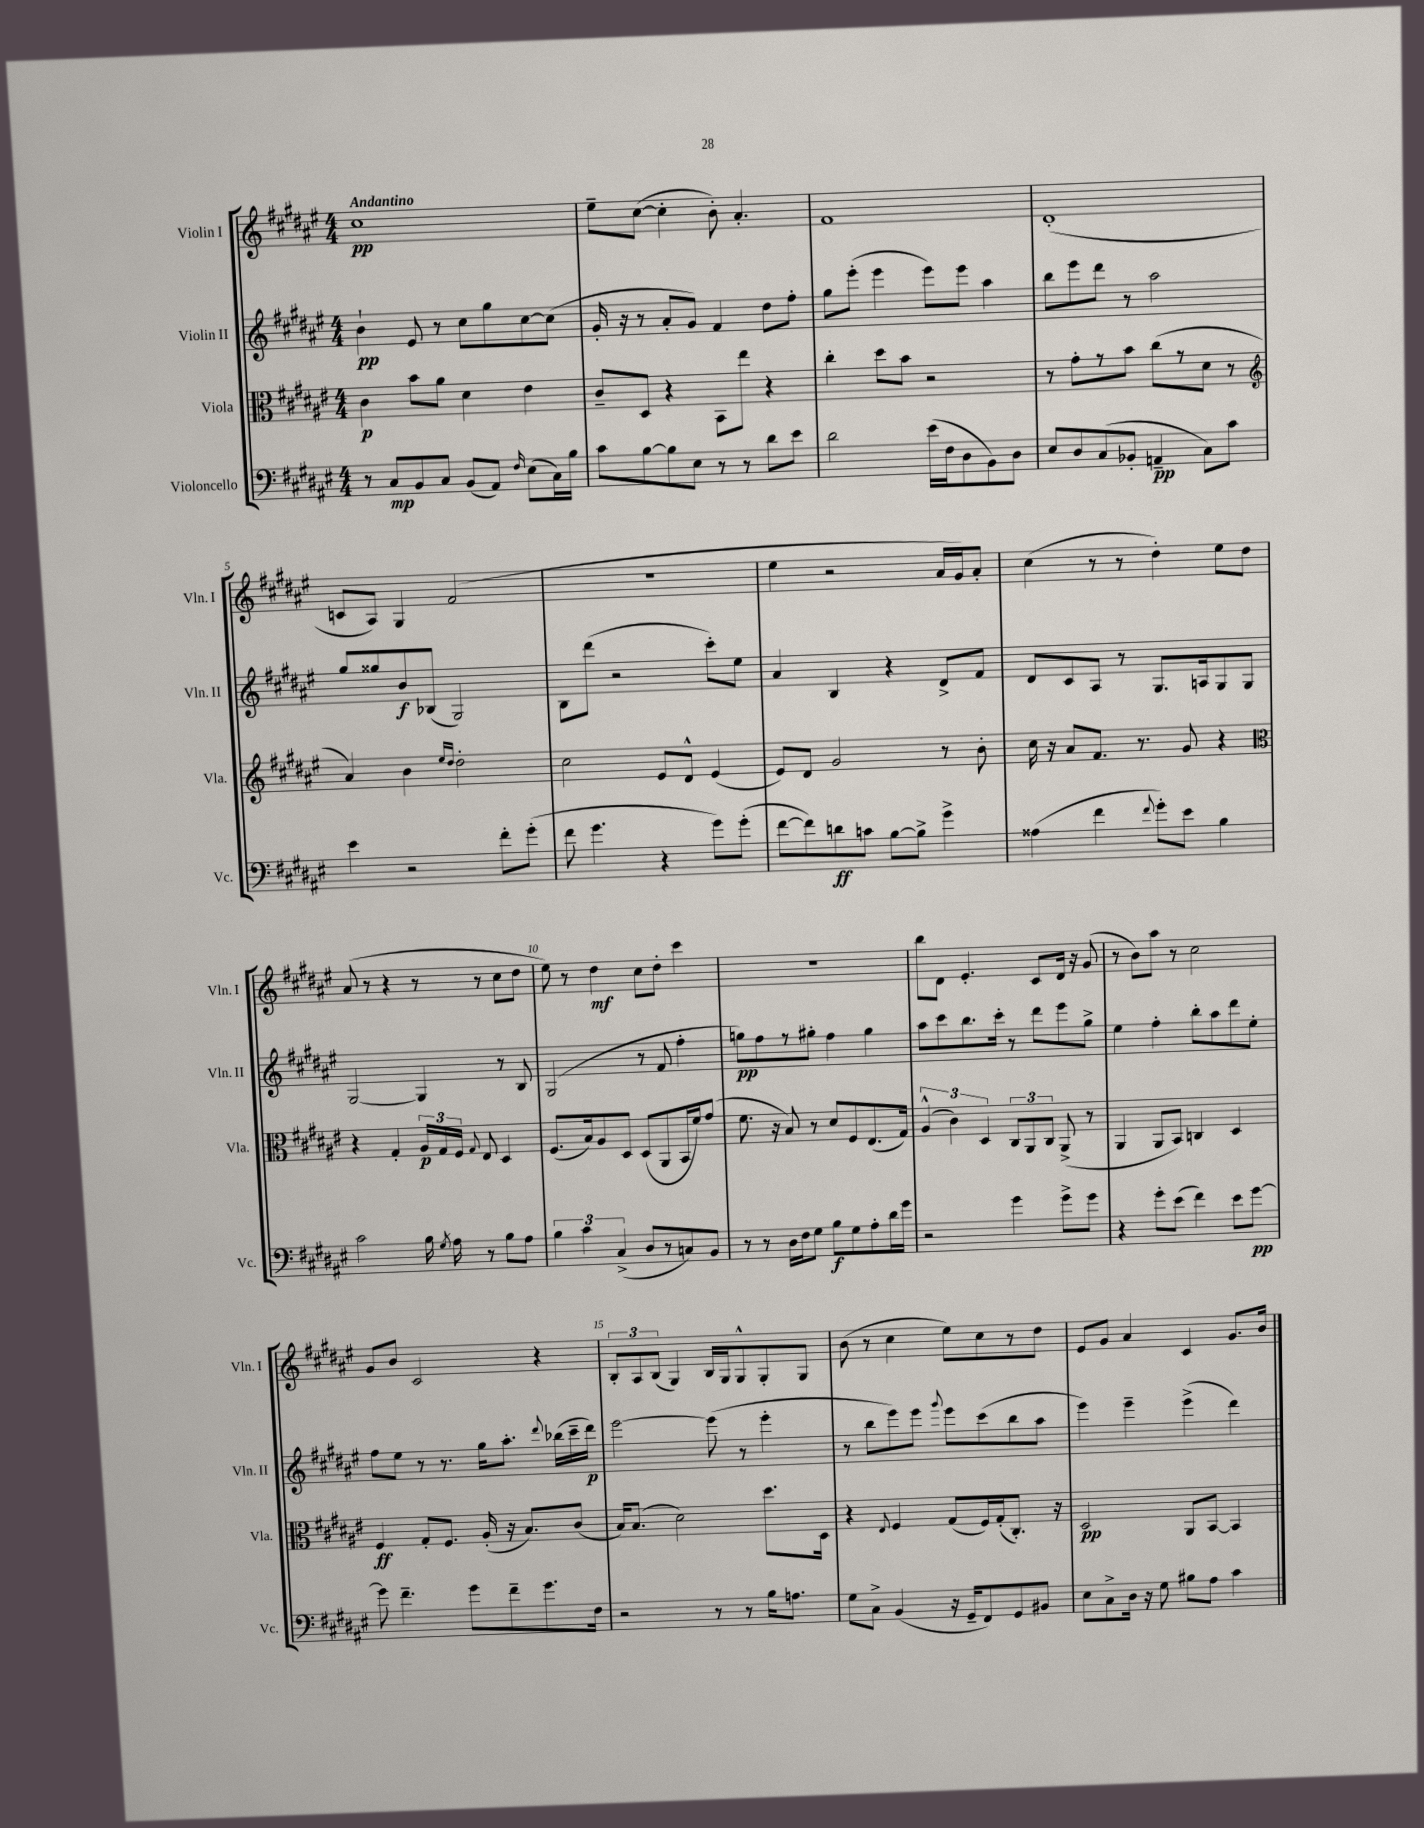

**kern	**dynam	**kern	**dynam	**kern	**dynam	**kern	**dynam
*part4	*part4	*part3	*part3	*part2	*part2	*part1	*part1
*staff4	*staff4	*staff3	*staff3	*staff2	*staff2	*staff1	*staff1
*I"Violoncello	*	*I"Viola	*	*I"Violin II	*	*I"Violin I	*
*I'Vc.	*	*I'Vla.	*	*I'Vln. II	*	*I'Vln. I	*
*clefF4	*	*clefC3	*	*clefG2	*	*clefG2	*
*k[f#c#g#d#a#e#]	*	*k[f#c#g#d#a#e#]	*	*k[f#c#g#d#a#e#]	*	*k[f#c#g#d#a#e#]	*
*M4/4	*	*M4/4	*	*M4/4	*	*M4/4	*
=1	=1	=1	=1	=1	=1	=1	=1
!	!	!	!	!	!	!LO:TX:a:B:t=Andantino	!
8r	.	4c#\	p	4b`\	pp	1cc#	pp
8C#/L	mp	.	.	.	.	.	.
8BB/	.	8b\L	.	8e#/	.	.	.
8C#/J	.	8a#\J	.	8r	.	.	.
(8BB/L	.	4d#\	.	8cc#\L	.	.	.
8AA#/J)	.	.	.	8gg#\	.	.	.
16qqF#/	.	.	.	.	.	.	.
(8E#\L	.	4e#\	.	[8cc#\	.	.	.
16C#\L)	.	.	.	(8cc#\J]	.	.	.
16B\JJ	.	.	.	.	.	.	.
=2	=2	=2	=2	=2	=2	=2	=2
8c#\L	.	8c#~/L	.	16g#'/	.	8ee#~\L	.
.	.	.	.	16r	.	.	.
[8B\	.	8D#/J	.	8r	.	([8cc#\J	.
8B\]	.	4r	.	8a#'/L	.	4cc#'\]	.
8E#\J	.	.	.	8g#/J)	.	.	.
8r	.	8BB\L	.	4f#/	.	8b'\)	.
8r	.	8ee#\J	.	.	.	4.a#'/	.
8d#\L	.	4r	.	8dd#\L	.	.	.
8e#\J	.	.	.	8ff#'\J	.	.	.
=3	=3	=3	=3	=3	=3	=3	=3
2d#\	.	4cc#'\	.	8gg#\L	.	1f#	.
.	.	.	.	(8eee#'\J	.	.	.
.	.	8dd#\L	.	4eee#\	.	.	.
.	.	8b\J	.	.	.	.	.
(16e#\LL	.	2r	.	8eee#\L)	.	.	.
16F#\J	.	.	.	.	.	.	.
8D#\	.	.	.	8eee#\J	.	.	.
8BB\)	.	.	.	4aa#\	.	.	.
8D#\J	.	.	.	.	.	.	.
=4	=4	=4	=4	=4	=4	=4	=4
8E#/L	.	8r	.	8bb\L	.	(1d#'	.
8D#/	.	8g#'\L	.	8eee#\	.	.	.
(8C#/	.	8r	.	8ddd#\J	.	.	.
8BB-X'/J	.	8b\J	.	8r	.	.	.
4AAn~/	pp	(8cc#\L	.	2aa#\	.	.	.
.	.	8r	.	.	.	.	.
8C#\L)	.	8d#\J	.	.	.	.	.
8c#\J	.	8r	.	.	.	.	.
!!LO:LB:g=z
=5	=5	=5	=5	=5	=5	=5	=5
*	*	*clefG2	*	*	*	*	*
4e#\	.	4a#/)	.	8gg#/L	.	8cn/L	.
.	.	.	.	8gg##X/	.	8A#/J)	.
2r	.	4b\	.	8b/	f	4G#/	.
.	.	.	.	(8B-X/J	.	.	.
.	.	16qqee#/LL	.	.	.	.	.
.	.	16qqdd#/JJ	.	.	.	.	.
.	.	2dd#'\	.	2G#/)	.	(2f#/	.
8f#'\L	.	.	.	.	.	.	.
(8g#'\J	.	.	.	.	.	.	.
=6	=6	=6	=6	=6	=6	=6	=6
8f#\	.	2cc#\	.	8B\L	.	1r	.
4.g#\	.	.	.	(8ddd#\J	.	.	.
.	.	.	.	2r	.	.	.
4r	.	8e#/L	.	.	.	.	.
.	.	8d#^^/J	.	.	.	.	.
8g#\L)	.	(4e#/	.	8ccc#'\L)	.	.	.
(8g#'\J	.	.	.	8ee#\J	.	.	.
=7	=7	=7	=7	=7	=7	=7	=7
[8f#\L	.	8e#/L)	.	4a#/	.	4ee#\	.
8f#\])	.	8d#/J	.	.	.	.	.
8dn\	ff	2g#/	.	4B/	.	2r	.
8cn\J	.	.	.	.	.	.	.
[8B\L	.	.	.	4r	.	.	.
8B^\J]	.	.	.	.	.	.	.
4g#^\	.	8r	.	8d#^/L	.	16a#/LL	.
.	.	.	.	.	.	16g#/J)	.
.	.	8b'\	.	8f#/J	.	8a#'/J	.
=8	=8	=8	=8	=8	=8	=8	=8
(4A##X\	.	16cc#\	.	8d#/L	.	(4cc#\	.
.	.	16r	.	.	.	.	.
.	.	8a#/L	.	8c#/	.	.	.
4f#\	.	8.f#/J	.	8A#/J	.	8r	.
.	.	.	.	8r	.	8r	.
.	.	8.r	.	.	.	.	.
8qqf#/	.	.	.	.	.	.	.
8g#'\L)	.	.	.	8.G#/L	.	4dd#'\)	.
8e#\J	.	8g#/	.	.	.	.	.
.	.	.	.	16An/k	.	.	.
4B\	.	4r	.	8G#/	.	8ee#\L	.
.	.	.	.	8G#/J	.	8dd#\J	.
!!LO:LB:g=z
=9	=9	=9	=9	=9	=9	=9	=9
*	*	*clefC3	*	*	*	*	*
2c#\	.	4r	.	[2G#/	.	(8a#/	.
.	.	.	.	.	.	8r	.
.	.	4G#'/	.	.	.	4r	.
16B\	.	24A#/LL	p	4G#/]	.	8r	.
.	.	24G#/	.	.	.	.	.
8qG#/	.	.	.	.	.	.	.
16A#\	.	.	.	.	.	.	.
.	.	24F#/JJ	.	.	.	.	.
.	.	8qqG#/	.	.	.	.	.
8r	.	8E#/	.	.	.	8r	.
8B\L	.	4D#/	.	8r	.	8cc#\L	.
8A#\J	.	.	.	8B/	.	8dd#\J	.
=10	=10	=10	=10	=10	=10	=10	=10
6B\	.	(8.F#/L	.	(2G#/	.	8ee#\)	.
.	.	.	.	.	.	8r	.
6c#\	.	.	.	.	.	.	.
.	.	16B/k)	.	.	.	.	.
.	.	8A#/	.	.	.	4dd#\	mf
(6C#^/	.	.	.	.	.	.	.
.	.	8D#/J	.	.	.	.	.
8D#/L	.	(8D#/L	.	8r	.	8cc#\L	.
8r	.	8AA#/	.	8f#/	.	8dd#'\J	.
8Cn/)	.	16BB/L	.	4ff#'\	.	4ccc#\	.
.	.	16f#/J)	.	.	.	.	.
8BB/J	.	(8g#/J	.	.	.	.	.
=11	=11	=11	=11	=11	=11	=11	=11
8r	.	8.f#\	.	8ggn\L)	pp	1r	.
8r	.	.	.	8ff#\	.	.	.
.	.	16r	.	.	.	.	.
16D#\LL	.	8B/)	.	8r	.	.	.
16F#\J	.	.	.	.	.	.	.
8G#\J	.	8r	.	8gg#X'\J	.	.	.
8B\L	f	8d#/L	.	4ff#\	.	.	.
8G#\	.	8F#/	.	.	.	.	.
8A#'\	.	(8.E#/	.	4gg#\	.	.	.
16d#\L	.	.	.	.	.	.	.
16g#\JJ	.	16G#/Jk)	.	.	.	.	.
=12	=12	=12	=12	=12	=12	=12	=12
2r	.	(6A#^^/	.	8aa#\L	.	8bb\L	.
.	.	.	.	8ccc#\	.	8d#\J	.
.	.	6c#\)	.	.	.	.	.
.	.	.	.	8.bb\	.	4.e#'/	.
.	.	6D#/	.	.	.	.	.
.	.	.	.	16ccc#'\Jk	.	.	.
4g#\	.	12C#/L	.	8r	.	.	.
.	.	12AA#/	.	.	.	.	.
.	.	.	.	8ddd#\L	.	8c#/L	.
.	.	12C#/J	.	.	.	.	.
8g#^\L	.	(8AA#^/	.	8eee#\	.	16d#/Jk	.
.	.	.	.	.	.	16r	.
8g#\J	.	8r	.	8gg#^\J	.	(8g#/	.
=13	=13	=13	=13	=13	=13	=13	=13
4r	.	4AA#/	.	4ee#\	.	8r	.
.	.	.	.	.	.	8b\L)	.
8g#'\L	.	8AA#/L	.	4ff#'\	.	8aa#\J	.
(8e#\J	.	8BB/J)	.	.	.	8r	.
4f#\)	.	4Cn/	.	8bb'\L	.	2cc#\	.
.	.	.	.	8aa#\	.	.	.
8e#\L	.	4D#/	.	8ddd#\	.	.	.
[8g#\J	pp	.	.	8ee#'\J	.	.	.
!!LO:LB:g=z
=14	=14	=14	=14	=14	=14	=14	=14
8g#\]	.	4F#/	ff	8ff#\L	.	8g#/L	.
4.f#~\	.	.	.	8ee#\J	.	8b/J	.
.	.	8G#'/L	.	8r	.	2c#/	.
.	.	8.F#/J	.	8.r	.	.	.
8g#\L	.	.	.	.	.	.	.
.	.	(16A#'/	.	16gg#\KL	.	.	.
8f#~\	.	16r	.	8.aa#'\J	.	.	.
.	.	8.B/L)	.	.	.	.	.
8.g#\	.	.	.	.	.	4r	.
.	.	.	.	8qqddd#/	.	.	.
.	.	.	.	(16bb-X\LL	.	.	.
.	.	(8c#/J	.	16ccc#~\	.	.	.
16F#\Jk	.	.	.	16ddd#\JJ)	p	.	.
=15	=15	=15	=15	=15	=15	=15	=15
2r	.	16B/KL)	.	[2eee#\	.	12B'/L	.
.	.	(8.B/J	.	.	.	.	.
.	.	.	.	.	.	12A#/	.
.	.	.	.	.	.	(12B/J	.
.	.	2d#\)	.	.	.	4G#/)	.
8r	.	.	.	(8eee#\]	.	16B/LL	.
.	.	.	.	.	.	16G#/J	.
8r	.	.	.	8r	.	8G#^^/	.
16B\KL	.	8.dd#\L	.	4eee#'\	.	8G#'/	.
8.An\J	.	.	.	.	.	.	.
.	.	.	.	.	.	8G#/J	.
.	.	16D#\Jk	.	.	.	.	.
=16	=16	=16	=16	=16	=16	=16	=16
8G#\L	.	4r	.	8r	.	(8b\	.
8C#^\J	.	.	.	8bb\L	.	8r	.
.	.	8qqE#/	.	.	.	.	.
(4BB/	.	4F#/	.	8eee#\)	.	4cc#\	.
.	.	.	.	8eee#\J	.	.	.
.	.	.	.	8qqggg#/	.	.	.
16r	.	(8G#/L	.	8eee#\L	.	8ee#\L)	.
16GG#~/KL	.	.	.	.	.	.	.
8FF#/)	.	16F#/L)	.	(8ccc#\	.	8cc#\	.
.	.	(16G#'/J	.	.	.	.	.
8GG#/	.	8.C#'/J)	.	8bb\	.	8r	.
8BB#X/J	.	.	.	8aa#\J	.	8dd#\J	.
.	.	16r	.	.	.	.	.
=17	=17	=17	=17	=17	=17	=17	=17
8E#\L	.	2D#/	pp	4eee#\)	.	8e#/L	.
8C#^\	.	.	.	.	.	8g#/J	.
16D#\Jk	.	.	.	4eee#~\	.	4a#/	.
16r	.	.	.	.	.	.	.
8G#\	.	.	.	.	.	.	.
8B#X\L	.	8AA#/L	.	(4eee#^\	.	4c#/	.
8A#\J	.	[8BB/J	.	.	.	.	.
4c#\	.	4BB/]	.	4ddd#\)	.	8.g#/L	.
.	.	.	.	.	.	16b/Jk	.
==	==	==	==	==	==	==	==
*-	*-	*-	*-	*-	*-	*-	*-
